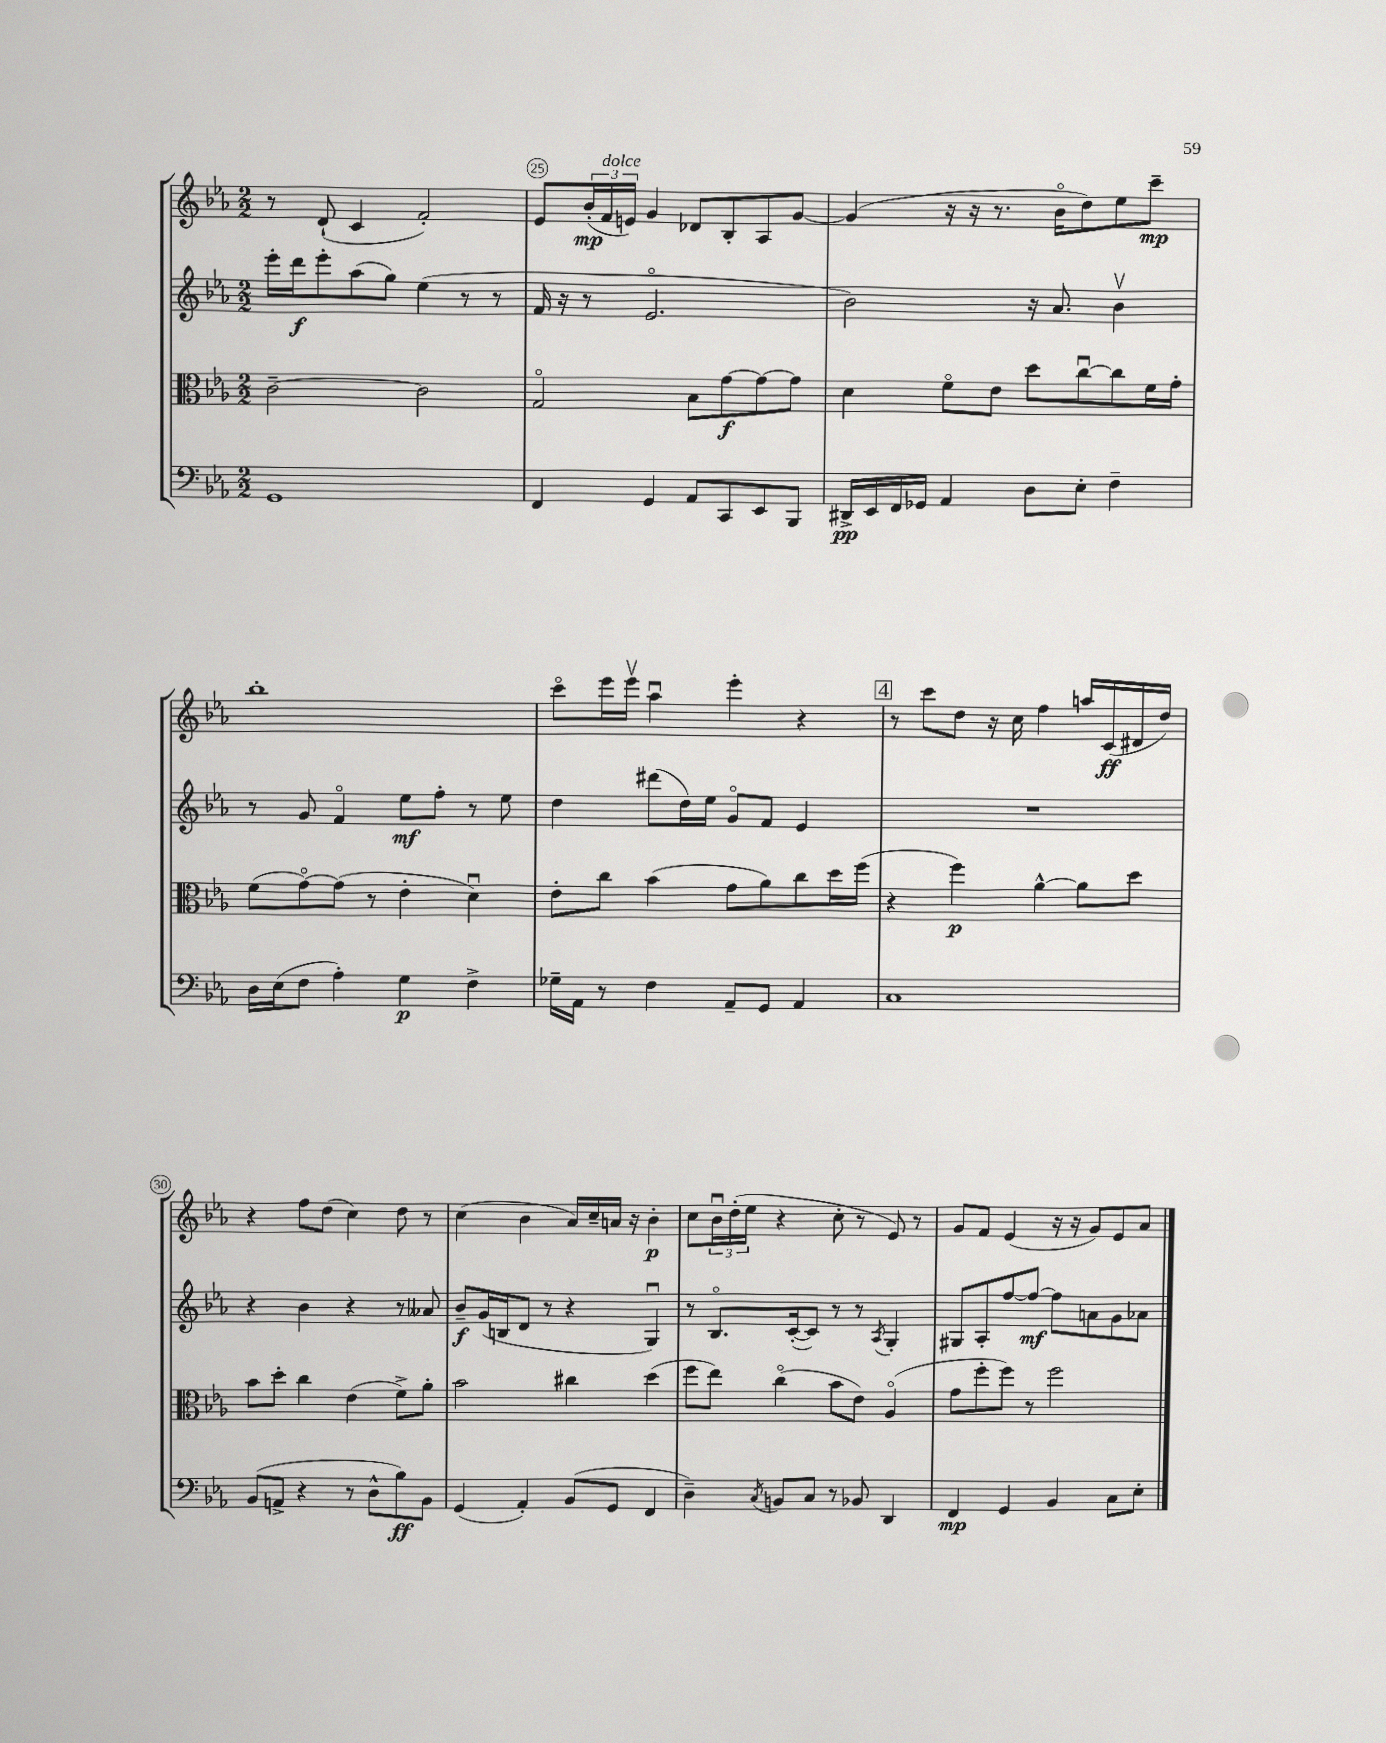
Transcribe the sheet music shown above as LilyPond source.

<<
\new StaffGroup <<
\new Staff = "s0" {
    \clef treble \key ees \major \numericTimeSignature \time 2/2
    r8 d'8-!( c'4 f'2-.) |
    ees'8 \tuplet 3/2 { bes'16-.\mp( f'16^\markup { \italic "dolce" } e'16) } g'4 des'8 bes8-. aes8 g'8~ |
    g'4( r16 r16 r8. bes'16\flageolet d''8) ees''8 c'''8--\mp |
    bes''1-. |
    c'''8\flageolet ees'''16 ees'''16\upbow aes''4\downbow ees'''4-. r4 |
    \mark \markup { \box "4" } r8 c'''8 d''8 r16 c''16 f''4 a''16 c'16\ff( dis'16 d''16) |
    r4 f''8 d''8( c''4) d''8 r8 |
    c''4( bes'4 aes'16) c''16-- a'16 r16 bes'4-.\p |
    c''8 \tuplet 3/2 { bes'16\downbow d''16-.( ees''16 } r4 c''8-. r8 ees'8) r8 |
    g'8 f'8 ees'4( r16 r16 g'8) ees'8 aes'8 \bar "|." |
}
\new Staff = "s1" {
    \clef treble \key ees \major \numericTimeSignature \time 2/2
    ees'''16-. d'''16\f ees'''8-. aes''8( g''8) ees''4( r8 r8 |
    f'16 r16 r8 ees'2.\flageolet |
    bes'2) r16 aes'8. bes'4\upbow |
    r8 g'8 f'4\flageolet ees''8\mf f''8-. r8 ees''8 |
    d''4 dis'''8( d''16) ees''16 g'8\flageolet f'8 ees'4 |
    \mark \markup { \box "4" } R1 |
    r4 bes'4 r4 r8 aeses'8 |
    bes'8--\f g'16( b16 d'8 r8 r4 g4\downbow) |
    r8 bes8.\flageolet c'16~-.( c'8) r8 r8 \acciaccatura { aes8 } g4-. |
    gis8 aes8-. f''8~ f''8~\mf f''8 a'8 g'8 aes'8 \bar "|." |
}
\new Staff = "s2" {
    \clef alto \key ees \major \numericTimeSignature \time 2/2
    c'2~-- c'2 |
    g2\flageolet bes8 g'8~\f g'8~ g'8 |
    d'4 f'8\flageolet ees'8 d''8 c''8~\downbow c''8 f'16 g'16-. |
    f'8( g'8~\flageolet) g'8( r8 ees'4-. d'4\downbow) |
    ees'8-. c''8 bes'4( g'8 aes'8) c''8 d''16 f''16( |
    \mark \markup { \box "4" } r4 f''4\p) aes'4~-^ aes'8 d''8 |
    bes'8 d''8-. c''4 ees'4( f'8->) aes'8-. |
    bes'2 cis''4 d''4( |
    f''8 ees''8) c''4\flageolet( bes'8 ees'8) aes4\flageolet( |
    g'8 f''8-. f''8) r8 f''2 \bar "|." |
}
\new Staff = "s3" {
    \clef bass \key ees \major \numericTimeSignature \time 2/2
    g,1 |
    f,4 g,4 aes,8 c,8 ees,8 bes,,8 |
    dis,16->\pp ees,16 f,16 ges,16 aes,4 d8 ees8-. f4-- |
    d16 ees16( f8 aes4-.) g4\p f4-> |
    ges16-- aes,16 r8 f4 aes,8-- g,8 aes,4 |
    \mark \markup { \box "4" } c1 |
    bes,8( a,8-> r4 r8 d8-^ bes8\ff) bes,8 |
    g,4( aes,4-.) bes,8( g,8 f,4 |
    d4--) \acciaccatura { c8 } b,8 c8 r8 bes,8 d,4 |
    f,4\mp g,4 bes,4 c8 ees8-. \bar "|." |
}
>>
>>
\layout { \context { \Score currentBarNumber = #24 \override BarNumber.break-visibility = ##(#f #t #t) barNumberVisibility = #(every-nth-bar-number-visible 5) \override BarNumber.stencil = #(make-stencil-circler 0.1 0.3 ly:text-interface::print) } }
